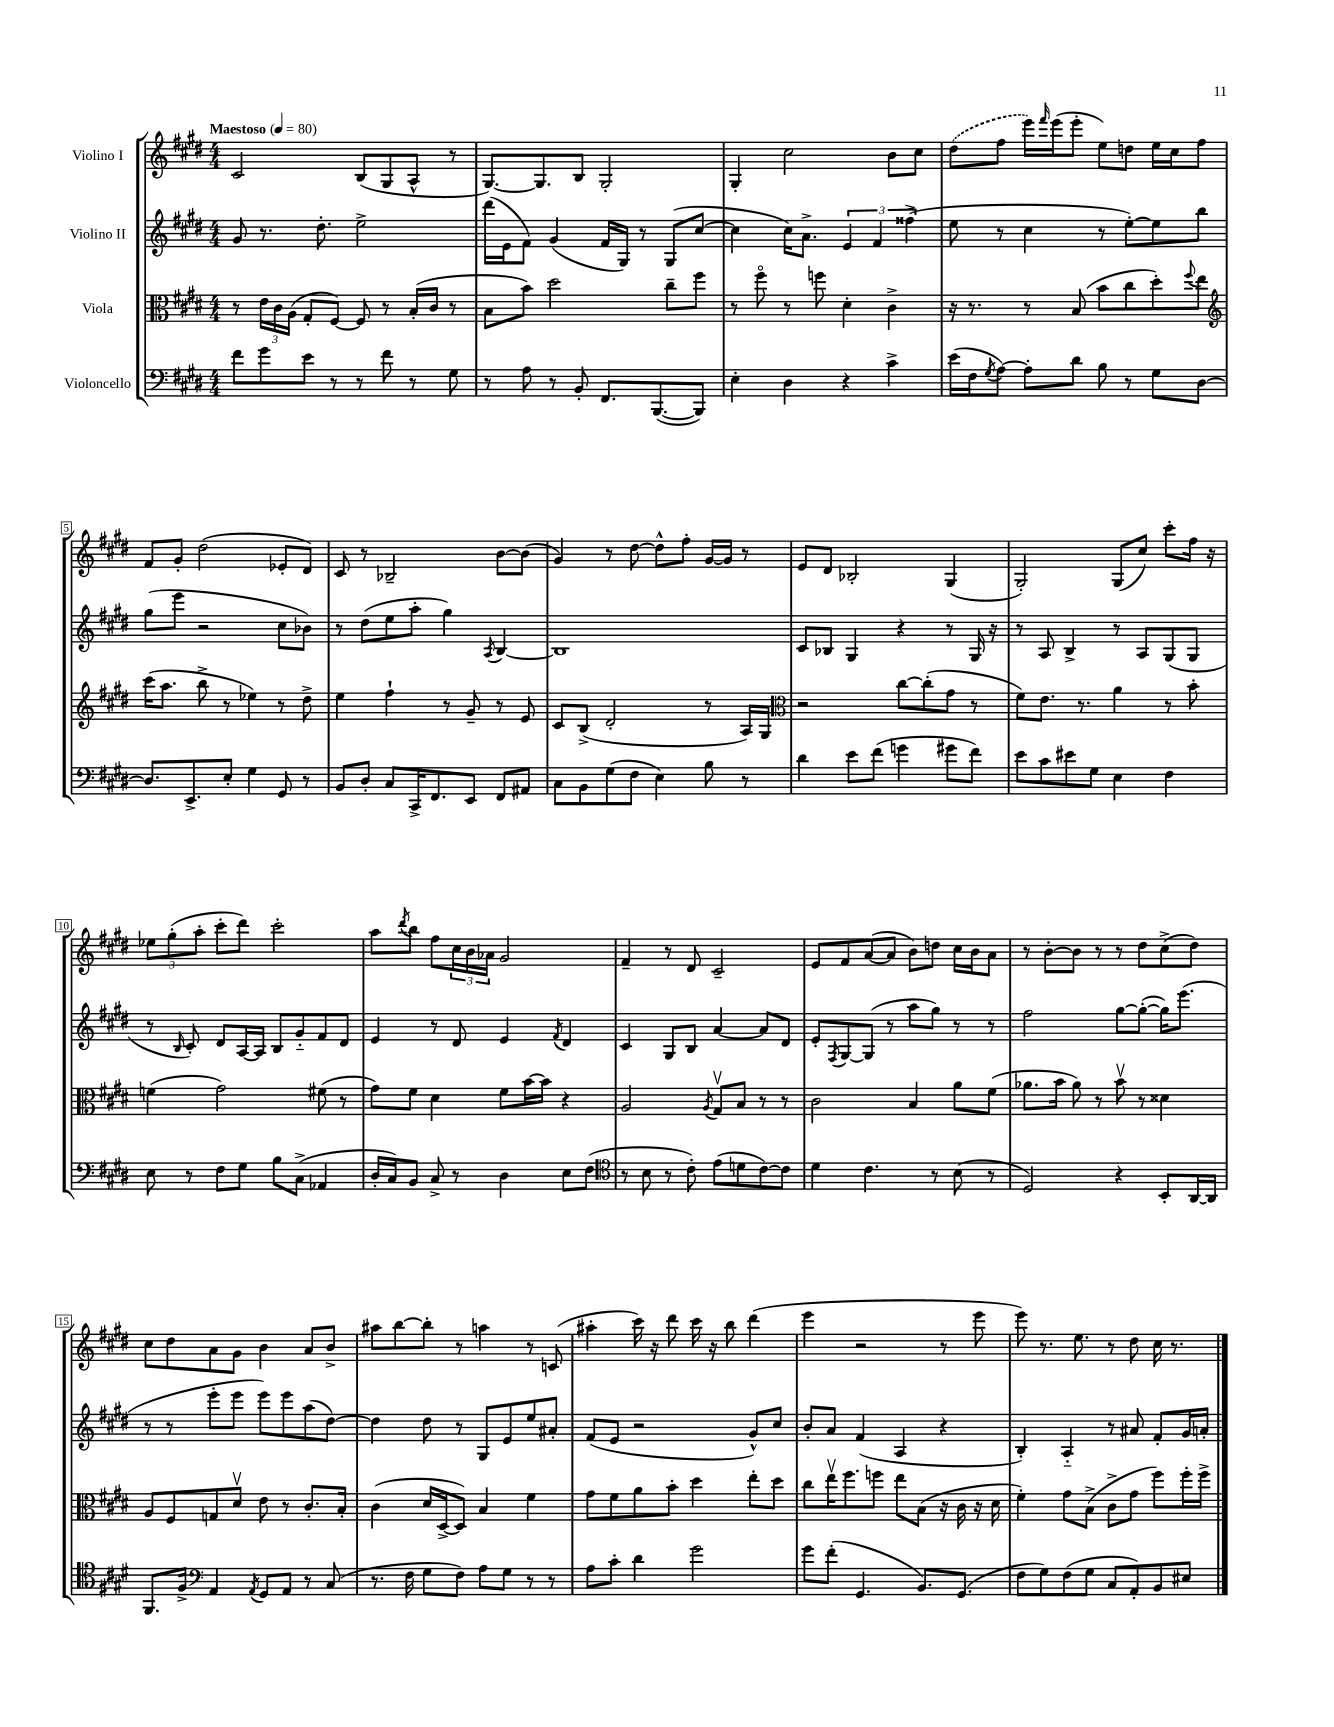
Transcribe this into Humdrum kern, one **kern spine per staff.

**kern	**kern	**kern	**kern
*part4	*part3	*part2	*part1
*staff4	*staff3	*staff2	*staff1
*I"Violoncello	*I"Viola	*I"Violino II	*I"Violino I
*clefF4	*clefC3	*clefG2	*clefG2
*k[f#c#g#d#]	*k[f#c#g#d#]	*k[f#c#g#d#]	*k[f#c#g#d#]
*M4/4	*M4/4	*M4/4	*M4/4
*MM80	*MM80	*MM80	*MM80
=1	=1	=1	=1
!	!	!	!LO:TX:a:B:t=Maestoso
8f#\L	8r	8g#/	2c#/
8g#\	24e\LL	8.r	.
.	24c#\	.	.
.	(24A\JJ	.	.
8e\J	8G#'/L	.	.
.	.	8.dd#'\	.
8r	[8F#/J)	.	.
8r	8F#/]	2ee^\	(8B/L
8f#\	8r	.	8G#/
8r	(16B'/LL	.	8A^^/J
.	16c#/JJ	.	.
8G#\	8r	.	8r
=2	=2	=2	=2
8r	8B\L	(16ddd#\LL	[8.G#/L)
.	.	16e\J	.
8A\	8b\J)	8f#\J)	.
.	.	.	8.G#/]
8r	2dd#\	(4g#/	.
8BB'/	.	.	8B/J
8.FF#/L	.	16f#/LL	2G#'/
.	.	16G#/JJ)	.
.	.	8r	.
([8.BBB/	.	.	.
.	8cc#~\L	(8G#/L	.
8BBB/J])	8ff#\J	[8cc#/J	.
=3	=3	=3	=3
4E'\	8r	4cc#\]	4G#'/
.	8ff#\	.	.
4D#\	8r	16cc#\KL)	2cc#\
.	.	8.a^\J	.
.	8ffn\	.	.
4r	4d#'\	6e/	.
.	.	6f#/	.
4c#^\	4c#^\	.	8b\L
.	.	(6ff##X^\	.
.	.	.	8cc#\J
=4	=4	=4	=4
(16e\LL	16r	8ee\	(8dd#\L
16F#\J	8.r	.	.
8qG#/	.	.	.
[8A\J)	.	8r	8ff#\J
8A'\L]	8r	4cc#\	16eee\LL)
.	.	.	16qqfff#/
.	.	.	(16eee\J
8d#\J	(8B/	.	8eee'\J
8B\	8b\L	8r	8ee\L)
8r	8cc#\	[8ee'\L)	8ddn\J
8G#\L	8dd#'\)	8ee\]	16ee\LL
.	.	.	16cc#\J
.	8qqff#/	.	.
[8D#\J	8ee\J	8bb\J	8ff#\J
!!LO:LB:g=z
=5	=5	=5	=5
*	*clefG2	*	*
8.D#/L]	(16ccc#\KL	(8gg#\L	8f#/L
.	8.aa\J	.	.
.	.	8eee\J	8g#'/J
8.EE^/	.	.	.
.	8bb^\	2r	(2dd#\
8E'/J	8r	.	.
4G#\	4ee-X\)	.	.
8GG#/	8r	8cc#\L	8e-X'/L
8r	8dd#^\	8b-X\J)	8d#/J)
=6	=6	=6	=6
8BB/L	4ee\	8r	8c#/
8D#'/J	.	(8dd#\L	8r
8C#/L	4ff#`\	8ee\	2B-X~/
16CC#^/K	.	8aa'\J	.
8.FF#/	.	.	.
.	8r	4gg#\)	.
8EE/J	8g#~/	.	.
.	.	8qA/	.
8FF#/L	8r	[4B/	[8b\L
8AA#X/J	8e/	.	(8b\J]
=7	=7	=7	=7
8C#\L	8c#/L	1B]	4g#/)
8BB\	(8B^/J	.	.
(8G#\	2d#'/	.	8r
8F#\J	.	.	[8dd#\
4E\)	.	.	8dd#^^\L]
.	.	.	8ff#'\J
8B\	8r	.	[16g#/LL
.	.	.	16g#/JJ]
8r	16A/LL)	.	8r
.	16G#/JJ	.	.
=8	=8	=8	=8
*	*clefC3	*	*
4d#\	2r	8c#/L	8e/L
.	.	8B-X/J	8d#/J
8e\L	.	4G#/	2B-X'/
(8f#\J	.	.	.
4gn\	[8cc#\L	4r	.
.	(8cc#'\]	.	.
8g#X\L	8g#\J	8r	(4G#/
8f#\J)	8r	16G#/	.
.	.	16r	.
=9	=9	=9	=9
8e\L	8f#\L)	8r	2G#'/)
8c#\	8.e\J	8A/	.
8e#X\	.	4B^/	.
.	8.r	.	.
8G#\J	.	.	.
4E\	4a\	8r	(8G#/L
.	.	8A/L	8cc#/J)
4F#\	8r	(8G#/	8ccc#'\L
.	8b'\	8G#/J	16ff#\Jk
.	.	.	16r
!!LO:LB:g=z
=10	=10	=10	=10
8E\	(4fn\	8r	12ee-X\L
.	.	.	(12gg#'\
.	.	16qqB/	.
8r	.	8c#'/)	.
.	.	.	12aa'\J
8F#\L	2g#\)	8d#/L	8ccc#'\L
8G#\J	.	[16A/L	8ddd#\J)
.	.	16A/JJ]	.
8B\L	.	8B/L	2ccc#'\
(8C#^\J	.	8g#/	.
4AA-X/	(8f#X\	8f#/	.
.	8r	8d#/J	.
=11	=11	=11	=11
16D#'/LL	8g#\L)	4e/	8aa\L
16C#/J)	.	.	.
.	.	.	8qddd#/
8BB/J	8f#\J	.	8bb\J
8C#^/	4d#\	8r	8ff#\L
8r	.	8d#/	24cc#\L
.	.	.	24b\
.	.	.	24a-X\JJ
4D#\	8f#\L	4e/	2g#/
.	[16b\L	.	.
.	16b\JJ]	.	.
.	.	8qf#/	.
8E\L	4r	4d#/	.
(8F#\J	.	.	.
=12	=12	=12	=12
*clefC4	*	*	*
8r	2A/	4c#/	4f#~/
8B\	.	.	.
8r	.	8G#/L	8r
8c#'\)	.	8B/J	8d#/
.	8qA/	.	.
(8e\L	8G#v/L	[4a/	2c#~/
8dn\	8B/J	.	.
[8c#\)	8r	8a/L]	.
8c#\J]	8r	8d#/J	.
=13	=13	=13	=13
4d#\	2c#\	8e'/L	8e/L
.	.	8qF#/	.
.	.	[8G#/	8f#/
4.c#\	.	(8G#/J]	([8a/
.	.	8r	8a/J]
.	4B/	8aa\L	8b\L)
8r	.	8gg#\J)	8ddn\J
(8B\	8a\L	8r	16cc#\LL
.	.	.	16b\J
8r	(8f#\J	8r	8a\J
=14	=14	=14	=14
2D#/)	8.a-X\L	2ff#\	8r
.	.	.	[8b'\L
.	16b\Jk	.	.
.	8a-\)	.	8b\J]
.	8r	.	8r
4r	8bv\	[8gg#\L	8r
.	8r	(8gg#'\J_	8dd#\L
8BB'/L	4d##X\	16gg#\KL])	(8cc#^\
.	.	(8.eee\J	.
[16AA/L	.	.	8dd#\J)
16AA/JJ]	.	.	.
!!LO:LB:g=z
=15	=15	=15	=15
8.FF#/L	8A/L	8r	8cc#\L
.	8F#/	8r	8dd#\
16F#^/Jk	.	.	.
*clefF4	*	*	*
4AA/	8Gn/	8eee'\L	8a\
.	8d#v/J	8eee\J	8g#\J
8qAA/	.	.	.
8GG#/L	8e\	8eee\L)	4b\
8AA/J	8r	8eee\	.
8r	8.c#'/L	(8aa\	8a/L
(8C#/	.	[8dd#\J)	8b^/J
.	16B'/Jk	.	.
=16	=16	=16	=16
8.r	(4c#\	4dd#\]	8aa#X\L
.	.	.	[8bb\
16F#\	.	.	.
8G#\L	16d#/LL	8dd#\	8bb'\J]
.	[16D#^/J	.	.
8F#\J)	8D#/J])	8r	8r
8A\L	4B/	8G#/L	4aan\
8G#\J	.	8e/	.
8r	4f#\	8ee/	8r
8r	.	8a#X'/J	(8cn/
=17	=17	=17	=17
8A\L	8g#\L	(8f#/L	4aa#X'\
8c#'\J	8f#\	8e/J	.
4d#\	8a\	2r	16ccc#\)
.	.	.	16r
.	8b'\J	.	8ddd#\
2g#\	4dd#\	.	16ccc#\
.	.	.	16r
.	.	.	8bb\
.	8ee'\L	8g#^^/L)	(4ddd#\
.	8dd#\J	8cc#/J	.
=18	=18	=18	=18
8g#\L	8cc#\L	8b'/L	4eee\
(8f#'\J	16eev\K	8a/J	.
.	8.ff#\	.	.
4.GG#/	.	(4f#/	2r
.	8ffn\J	.	.
.	8ee\L	4A/	.
8.BB/L)	(8B\J	.	.
.	16r	4r	8r
(8.GG#/J	16c#\	.	.
.	16r	.	8eee\
.	16d#\	.	.
=19	=19	=19	=19
8F#\L	4f#'\)	4B'/)	8eee\)
8G#\)	.	.	8.r
(8F#\	8g#\L	4A/	.
.	.	.	8.ee\
8G#\J	(8B^\J	.	.
8C#/L	8c#^\L	8r	8r
8AA'/)	8g#\J	8a#X/	8dd#\
8BB/	8ff#\L)	8f#'/L	16cc#\
.	.	.	8.r
8E#X/J	16ff#'\L	16g#/L	.
.	16ff#^\JJ	16an'/JJ	.
==	==	==	==
*-	*-	*-	*-
